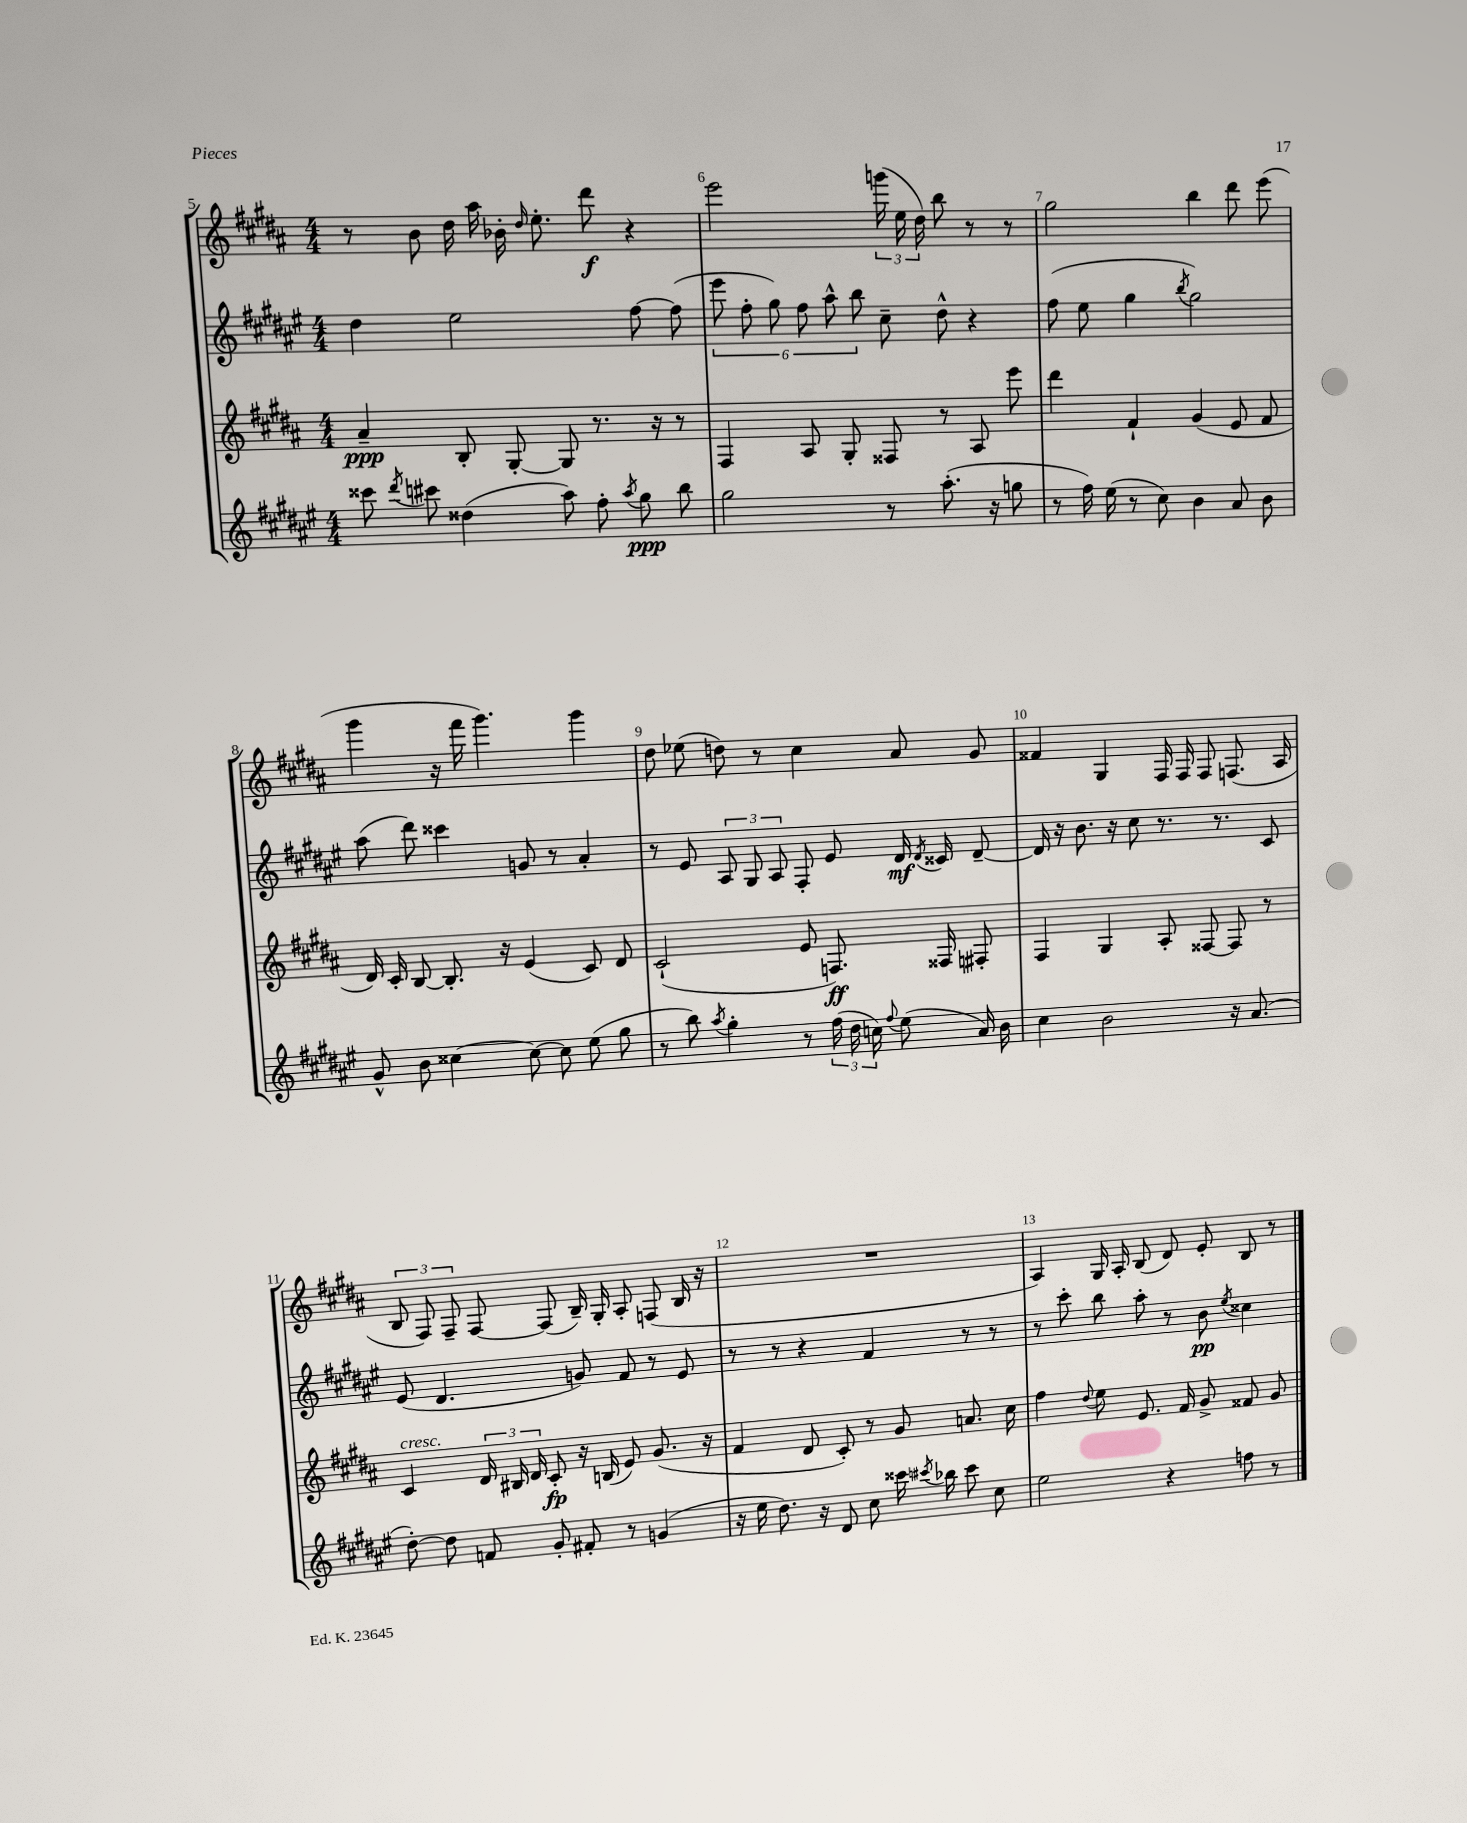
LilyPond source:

<<
\new StaffGroup <<
\new Staff = "s0" {
    \clef treble \key b \major \numericTimeSignature \time 4/4
    \autoBeamOff r8 b'8 dis''16 ais''16 bes'16-. \grace { dis''16 } e''8.-. dis'''8\f r4 |
    e'''2 \tuplet 3/2 { g'''16( e''16 dis''16) } b''8 r8 r8 |
    gis''2 b''4 dis'''8 e'''8( |
    gis'''4 r16 fis'''16 gis'''4.) gis'''4 |
    dis''8 ees''8( d''8) r8 cis''4 ais'8 gis'8 |
    fisis'4 gis4 fis16 fis16 fis8 f8.( ais16 |
    \tuplet 3/2 { b8 fis8) fis8-- } fis8~ fis8( b16--) gis16-. ais8-. f8( b16 r16 |
    R1 |
    ais4) gis16 ais16-. b8( dis'8) e'8-. b8 r8 \bar "|." |
}
\new Staff = "s1" {
    \clef treble \key fis \major \numericTimeSignature \time 4/4
    \autoBeamOff dis''4 eis''2 fis''8~ fis''8( |
    \tuplet 6/4 { eis'''8 fis''8-. gis''8) fis''8 ais''8-^ b''8 } cis''8-- dis''8-^ r4 |
    fis''8( eis''8 gis''4 \acciaccatura { b''8 } gis''2) |
    ais''8( dis'''8) cisis'''4 g'8 r8 ais'4-. |
    r8 eis'8 \tuplet 3/2 { ais8 gis8 ais8 } fis8-. eis'8 dis'16\mf \acciaccatura { dis'8 } cisis'16 dis'8~-- |
    dis'16 r16 b'8. r16 cis''8 r8. r8. cis'8 |
    eis'8( dis'4. g'8) fis'8 r8 eis'8 |
    r8 r8 r4 fis'4 r8 r8 |
    r8 cis'''8-. b''8 ais''8-. r8 b'8\pp \acciaccatura { eis''8 } cisis''4 \bar "|." |
}
\new Staff = "s2" {
    \clef treble \key b \major \numericTimeSignature \time 4/4
    \autoBeamOff ais'4--\ppp b8-. gis8~-. gis8 r8. r16 r8 |
    fis4 ais8 gis8-. fisis8 r8 ais8 e'''8 |
    dis'''4 fis'4-! gis'4( e'8 fis'8 |
    dis'16) cis'16-. b8~ b8.-. r16 e'4( cis'8) dis'8 |
    cis'2-!( e'8 f8.\ff) fisis16 fis8-. |
    fis4 gis4 ais8-. fisis8~ fisis8 r8 |
    cis'4^\markup { \italic "cresc." } \tuplet 3/2 { dis'16 bis16 dis'16 } cis'8-.\fp r16 b16( e'8) gis'8.( r16 |
    fis'4 dis'8 cis'8-.) r8 gis'8 a'8. cis''16 |
    fis''4 \appoggiatura { dis''8 } e''8 e'8. fis'16 gis'8-> fisis'8 gis'8 \bar "|." |
}
\new Staff = "s3" {
    \clef treble \key fis \major \numericTimeSignature \time 4/4
    \autoBeamOff cisis'''8 \acciaccatura { dis'''8 } cis'''8 disis''4( ais''8) fis''8-. \acciaccatura { ais''8 } gis''8\ppp b''8 |
    gis''2 r8 ais''8.-.( r16 g''8 |
    r8 fis''16) eis''16( r8 cis''8) b'4 ais'8 b'8 |
    gis'8-^ b'8 cisis''4~ cisis''8~ cisis''8 eis''8( gis''8 |
    r8 b''8) \acciaccatura { ais''8 } gis''4-. r8 \tuplet 3/2 { fis''16( dis''16 c''16) } \appoggiatura { fis''8 } eis''8( ais'16) b'16 |
    cis''4 b'2 r16 ais'8.( |
    dis''8~-.) dis''8 f'8 gis'8-. fis'8-. r8 g'4( |
    r16 eis''16 dis''8.) r16 dis'8 cis''8 cisis'''16 \acciaccatura { cis'''8 } bes''16 cis'''8 cis''8 |
    eis''2 r4 f''8 r8 \bar "|." |
}
>>
>>
\layout { \context { \Score currentBarNumber = #5 \override BarNumber.break-visibility = ##(#f #t #t) barNumberVisibility = #all-bar-numbers-visible } }
